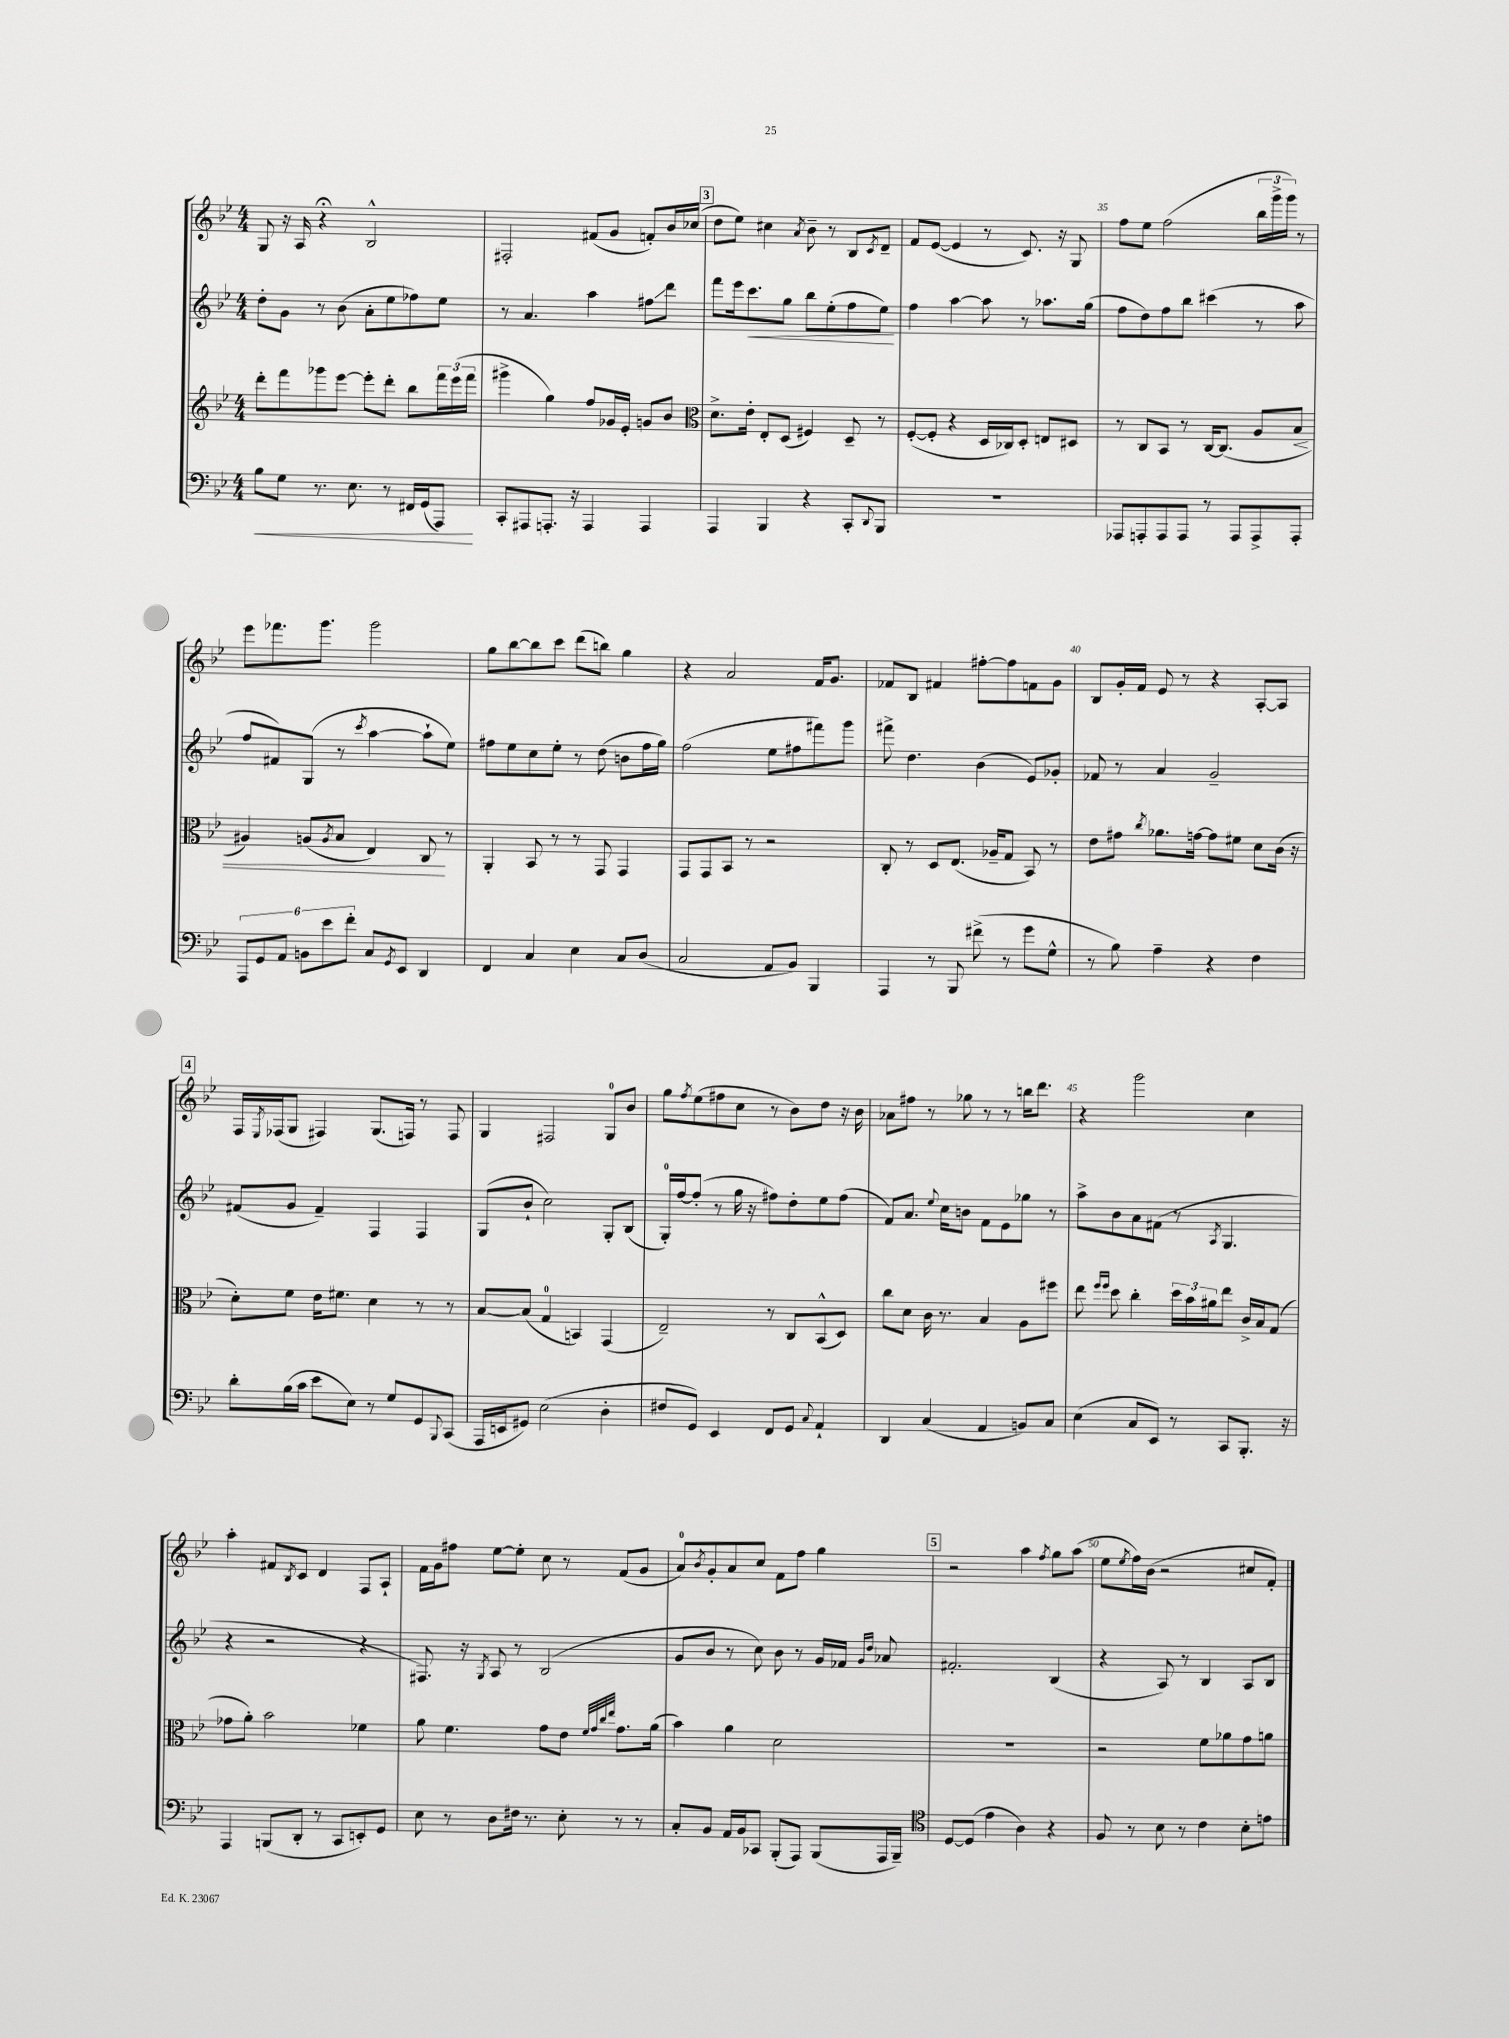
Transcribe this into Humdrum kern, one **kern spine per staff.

**kern	**kern	**kern	**kern
*staff4	*staff3	*staff2	*staff1
*clefF4	*clefG2	*clefG2	*clefG2
*k[b-e-]	*k[b-e-]	*k[b-e-]	*k[b-e-]
*M4/4	*M4/4	*M4/4	*M4/4
8B-	8ddd'	8dd'	8G
8G	8fff	8g	16r
.	.	.	16A
8.r	8ggg-	8r	4r;
.	[8eee-	(8b-	.
8.E-	.	.	.
.	8eee-']	8a'	2B-^^
8r	8ddd'	8ee-	.
16FF#	8bb-	8ff-)	.
(16GG	.	.	.
8AAA)	24fff	8ee-	.
.	(24eee-	.	.
.	24fff	.	.
=	=	=	=
8CC'	4ggg#^	8r	2F#'
8AAA#	.	4.a	.
8.AAA'	4gg)	.	.
16r	.	.	.
4AAA	8ff	4aa	(8f#
.	16g-	.	8g
.	16e-'	.	.
4AAA	8g	8ff#	8f')
.	8b-	8ddd	16b-
.	.	.	(16cc-
=	=	=	=
*	*clefC3	*	*
4AAA	8.d^	8fff	8dd
.	.	16eee-	8ee-)
.	16e-'	8.ccc	.
4BBB-	8E-'	.	4cc#
.	(8D	8gg	.
.	.	.	8qa
4r	4F#)	8bb-	8b-~
.	.	(8ee-'	8r
8CC'	8D~	8ff	8B-
8qqDD	.	.	8qc
8BBB-	8r	8ee-)	8d~
=	=	=	=
1r	([8F'	4ff	8f
.	8F']	.	([8e-
.	4r	[4aa	4e-]
.	16D	8aa]	8r
.	16C-)	.	.
.	8D'	8r	8.c)
.	8E	8.aa-	.
.	.	.	16r
.	8D#	.	8G
.	.	(16gg	.
=	=	=	=
8AAA-	8r	8ff	8ff
8AAA'	8C	8dd)	8ee-
8AAA	8BB-	8ff	(2ff
8AAA	8r	8bb-	.
8r	[16C	(4ccc#	.
.	(8.C]	.	.
8AAA	.	.	.
8AAA^	8A	8r	24bb-
.	.	.	24ggg^
.	.	.	24ggg)
8AAA'	8B-	8aa	8r
=	=	=	=
12AAA	4A#)	8ff	8eee-
12GG	.	.	.
.	.	8f#)	8.fff-
12AA	.	.	.
12BB	(8A	(8G	.
.	.	.	8.ggg
12e-	.	.	.
.	8qA	.	.
.	8B-	8r	.
12f'	.	.	.
.	.	8qccc	.
8C	4E-)	[4aa	2ggg
8qGG	.	.	.
8EE-	.	.	.
4DD	8C	8aa`]	.
.	8r	8ee-)	.
=	=	=	=
4FF	4AA'	8ff#	8gg
.	.	8ee-	[8bb-
4C	8BB-	8cc	8bb-]
.	8r	8ee-'	8ccc
4E-	8r	8r	(8ddd
.	8GG	(8dd	8bb)
8C	4GG	8b	4gg
(8D	.	16ff#	.
.	.	16gg)	.
=	=	=	=
2C	8GG	(2ff	4r
.	8GG	.	.
.	8BB-	.	2a
.	8r	.	.
8AA	2r	8ee-	.
8BB-)	.	8ff#	.
4BBB-	.	8fff#)	16f
.	.	.	8.g
.	.	8ggg	.
=	=	=	=
4AAA	8C'	8fff#^	8f-
.	8r	4.dd	8B-
8r	8D	.	4f#
8BBB-	(8.E-	.	.
(8f#^	.	(4b-	[8ff#'
.	16A-~	.	.
8r	8G	.	8ff#]
8g	8BB-)	8e-)	8f
8G^^	8r	8g-'	8g
=	=	=	=
8r	8e-	8f-	8B-
8B-)	8g#	8r	16g'
.	.	.	16f
.	8qcc	.	.
4A~	8.a-	4a	8e-
.	.	.	8r
.	[16g	.	.
4r	8g]	2g~	4r
.	8f#	.	.
4F	8d	.	[8A'
.	(16c	.	8A]
.	16r	.	.
=	=	=	=
8d'	8d')	(8f#	16F
.	.	.	8qE-
.	.	.	(16F-
(16B-	8f	8g	8G
16c	.	.	.
8e-	16e-	4f#~)	4F#)
.	8.f#	.	.
8E-)	.	.	.
8r	4d	4F	(8.G
8G	.	.	.
.	.	.	16F)
8GG	8r	4F	8r
8qqBBB-	.	.	.
(8CC	8r	.	8F
=	=	=	=
16AAA	[8B-	(8G	4G
16EE	.	.	.
8GG#)	(8B-]	8b-`	.
(2E-	4G	2cc)	2F#
.	4BB)	.	.
4D'	(4GG	8G'	8G
.	.	(8B-	8b-
=	=	=	=
8F#	2E-~)	16G')	8gg
.	.	[16ff	.
.	.	.	8qff
8GG)	.	(8ff']	(8ee-
4EE-	.	8r	8ff#
.	.	16gg	8cc
.	.	16r	.
8FF	8r	8ff#)	8r
8GG	8C	8dd'	8b-)
8qqC	.	.	.
4AA`	(8BB-^^	8ee-	8dd
.	8D)	(8ff#	16r
.	.	.	16b-
=	=	=	=
4DD	8cc	8f)	8a-
.	8d	8.a	8ff#
(4C	16c	.	8r
.	.	8qqee-	.
.	8.r	16cc	.
.	.	8b	8gg-
4AA	4B-	8f	8r
.	.	8e-	8r
8BB)	8A	8gg-	16bb
.	.	.	8.ddd
8C	8ff#	8r	.
=	=	=	=
(4E-	8ee-	8aa^	4r
.	16qqff	.	.
.	16qqff	.	.
.	8dd	8b-	.
8C	4cc'	8a	2ggg
8EE-)	.	(8f#	.
8r	24dd	8r	.
.	24b-	.	.
.	24a#	.	.
.	.	8qA	.
8CC	8ee-	4.G	.
8.BBB-'	16c^	.	4cc
.	16B-	.	.
.	(8G	.	.
16r	.	.	.
=	=	=	=
4AAA	8g-	4r	4aa'
.	8a')	.	.
(8BBB	2b-	2r	8f#
.	.	.	8qB-
8DD'	.	.	8c
8r	.	.	4d
8CC	.	.	.
8EE')	4f-	4r	8F
8GG	.	.	8A`
=	=	=	=
8E-	8a	8.F#)	16f
.	.	.	16g
8r	4.f	.	8ff#
.	.	16r	.
.	.	8qG	.
8D	.	8A	[8ee-
16F#	.	8r	8ee-']
8.r	.	.	.
.	8g	(2B-	8cc
8E-'	8e-	.	8r
.	32qqf	.	.
.	32qqg	.	.
.	32qqcc	.	.
.	32qqee-	.	.
8r	8.g	.	(8f
8r	.	.	8g
.	(16a	.	.
=	=	=	=
8C'	4b-)	8g	8a)
.	.	.	8qb-
8BB-	.	8b-	8g'
16AA	4a	8r	8a
16BB-	.	.	.
8CC-	.	8cc)	8cc
(8BBB-'	2d	8b-	8f
8AAA)	.	8r	8ff
(8BBB-	.	16g	4gg
.	.	16f-	.
.	.	16qqg	.
.	.	16qqdd	.
16AAA	.	8a-	.
16BBB-~)	.	.	.
=	=	=	=
*clefC4	*	*	*
[8D	1r	2.f#'	2r
(8D]	.	.	.
4e-	.	.	.
4A)	.	.	4aa
.	.	.	8qff
4r	.	(4B-	8gg
.	.	.	(8aa
=	=	=	=
8F	2r	4r	8ee-
.	.	.	8qee-
8r	.	.	16ff)
.	.	.	(16b-
8B-	.	8A)	2r
8r	.	8r	.
4c	8f	4B-	.
.	8a-	.	.
8B-'	8g	8A	8cc#
8e	8a	8B-	8f')
==	==	==	==
*-	*-	*-	*-
